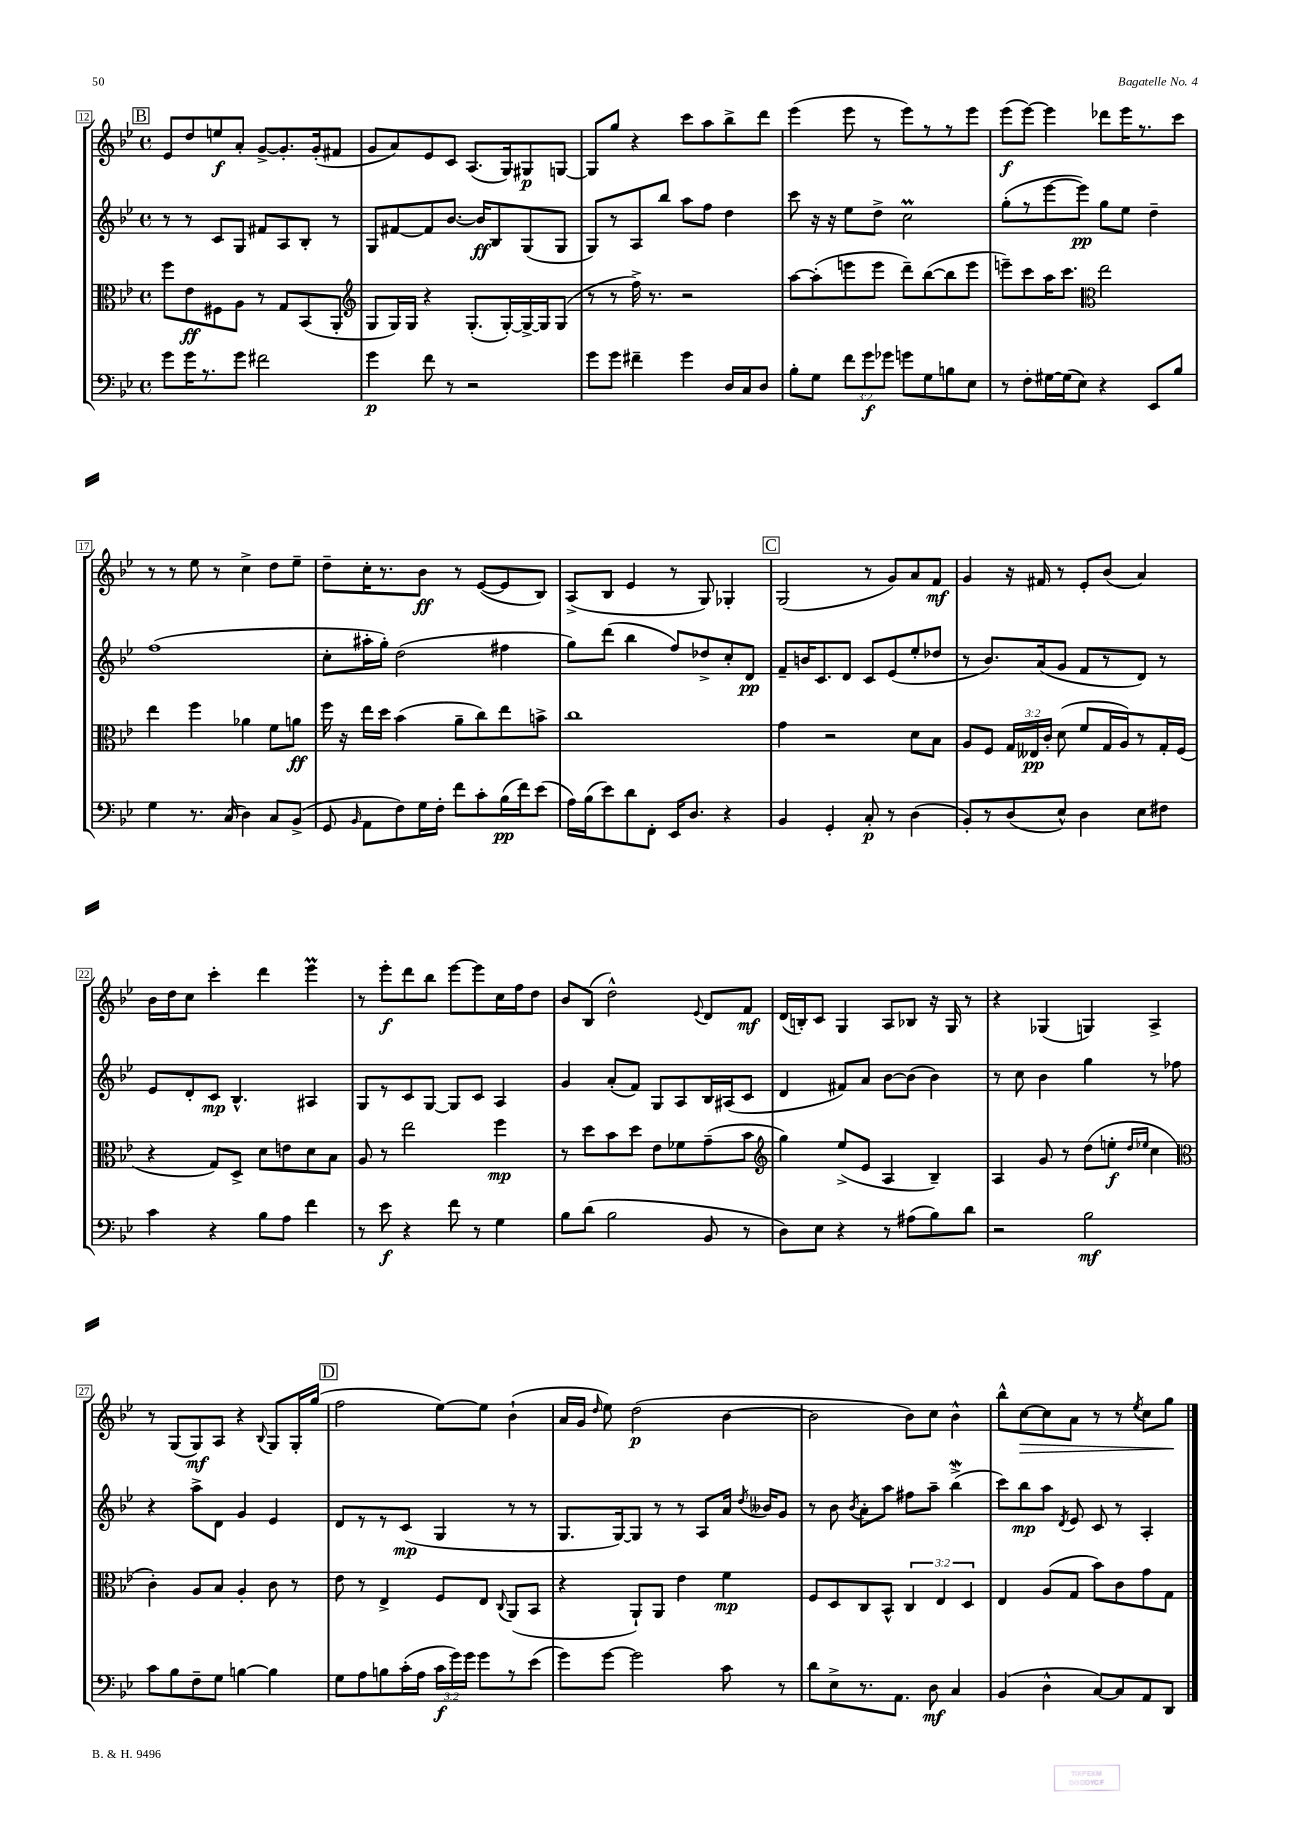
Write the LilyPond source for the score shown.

<<
\new StaffGroup <<
\new Staff = "s0" {
    \clef treble \key bes \major \defaultTimeSignature \time 4/4
    \autoBeamOff \mark \markup { \box "B" } ees'8[ d''8 e''8\f a'8]-. g'8[~-> g'8.-. g'16-.( fis'8] |
    g'8[ a'8) ees'8 c'8] a8.[( g16) gis8\p g8]~ |
    g8[ g''8] r4 c'''8[ a''8 bes''8-> d'''8] |
    ees'''4( ees'''8 r8 ees'''8[) r8 r8 ees'''8] |
    ees'''8[\f( ees'''8]~) ees'''4 des'''8[ ees'''16 r8. c'''8] |
    r8 r8 ees''8 r8 c''4-> d''8[ ees''8]-- |
    d''8[-- c''16-. r8. bes'8]\ff r8 ees'8[~( ees'8 bes8]) |
    a8[->( bes8] ees'4 r8 g8) ges4-. |
    \mark \markup { \box "C" } g2( r8 g'8[) a'8 f'8]\mf |
    g'4 r16 fis'16 r8 ees'8[-. bes'8]( a'4) |
    bes'16[ d''16 c''8] c'''4-. d'''4 ees'''4\prall |
    r8 ees'''8[-.\f d'''8 bes''8] ees'''8[~ ees'''8 c''16 f''16 d''8] |
    bes'8[ bes8]( d''2-^) \appoggiatura { ees'8 } d'8[ f'8]\mf |
    d'16[( b16-.) c'8] g4 a8[ bes8] r16 g16 r8 |
    r4 ges4( g4) a4-> |
    r8 g8[( g8\mf) a8] r4 \appoggiatura { bes8 } g8[ g16-. g''16]( |
    \mark \markup { \box "D" } f''2 ees''8[~) ees''8] bes'4-!( |
    a'16[ g'16] \grace { d''16 } ees''8) d''2\p( bes'4~ |
    bes'2 bes'8[) c''8] bes'4-^ |
    bes''8[-^ c''8~\> c''8 a'8] r8 r8 \acciaccatura { ees''8 } c''8[ g''8]\! \bar "|." |
}
\new Staff = "s1" {
    \clef treble \key bes \major \defaultTimeSignature \time 4/4
    \autoBeamOff \mark \markup { \box "B" } r8 r8 c'8[ g8] fis'8[ a8 bes8]-. r8 |
    g8[ fis'8~ fis'8 bes'8.]~ bes'16[\ff bes8 g8( g8] |
    g8[) r8 a8 bes''8] a''8[ f''8] d''4 |
    c'''8 r16 r16 ees''8[ d''8]-> c''2\prall |
    g''8[-.( r8 ees'''8~ ees'''8]\pp) g''8[ ees''8] d''4-- |
    f''1( |
    c''8[-. ais''16-. g''16]-.) d''2( fis''4 |
    g''8[) d'''8]( bes''4 f''8[) des''8-> c''8-. d'8]\pp |
    \mark \markup { \box "C" } f'8[-- b'16 c'8. d'8] c'8[ ees'8( ees''8-. des''8] |
    r8 bes'8.[) a'16( g'8] f'8[ r8 d'8]) r8 |
    ees'8[ d'8-. c'8]\mp bes4.-^ ais4 |
    g8[ r8 c'8 g8]~ g8[ c'8] a4 |
    g'4 a'8[-.( f'8]) g8[ a8 bes16 ais16( c'8] |
    d'4 fis'8[) a'8] bes'8[~ bes'8]( bes'4) |
    r8 c''8 bes'4 g''4 r8 fes''8 |
    r4 a''8[-> d'8] g'4 ees'4 |
    \mark \markup { \box "D" } d'8[ r8 r8 c'8]\mp( g4 r8 r8 |
    g8.[ g16~) g8] r8 r8 a8[ a'16] \acciaccatura { d''8 } beses'16[ g'8] |
    r8 bes'8 \acciaccatura { bes'8 } a'8[-. a''8] fis''8[ a''8]-- bes''4->\mordent( |
    c'''8[) bes''8\mp a''8] \acciaccatura { d'8 } ees'8 c'8 r8 a4-. \bar "|." |
}
\new Staff = "s2" {
    \clef alto \key bes \major \defaultTimeSignature \time 4/4 \override Staff.TupletNumber.text = #tuplet-number::calc-fraction-text
    \autoBeamOff \mark \markup { \box "B" } f''8[ ees'8\ff fis8 a8] r8 g8[ bes,8( a,8]-. |
    \clef treble g8[ g16) g16] r4 g8.[-.( g16~-.) g16~-> g16 g8]( |
    r8 r8 f''16->) r8. r2 |
    a''8[~ a''8-.( e'''8 e'''8] d'''8[--) bes''8~( bes''8 e'''8] |
    e'''8[--) c'''8 a''16 c'''8.] \clef alto ees''2 |
    ees''4 f''4 aes'4 f'8[ a'8]\ff |
    f''16 r16 ees''16[ d''16] bes'4( a'8[-- c''8) ees''8 b'8]-> |
    c''1 |
    \mark \markup { \box "C" } g'4 r2 d'8[ bes8] |
    a8[ f8] \tuplet 3/2 { g16[ eeses16\pp c'16]-. } d'8( f'8[ g16 a16) r8 g16-. f16]( |
    r4 g8[) d8]-> d'8[ e'8 d'8 bes8] |
    a8 r8 ees''2 f''4\mp |
    r8 d''8[ bes'8 d''8] ees'8[ fes'8 g'8--( bes'8] |
    \clef treble g''4) ees''8[->( ees'8] a4 bes4--) |
    a4 g'8 r8 d''8[( e''8]-.\f \grace { d''16[ ees''16] } c''4 |
    \clef alto c'4-.) a8[ bes8] a4-. c'8 r8 |
    \mark \markup { \box "D" } ees'8 r8 ees4-> f8[ ees8] \appoggiatura { c8 } a,8[( bes,8] |
    r4 a,8[-!) a,8] ees'4 f'4\mp |
    f8[ d8 c8 bes,8]-^ \tuplet 3/2 { c4 ees4 d4 } |
    ees4 a8[( g8] bes'8[) c'8 g'8 g8] \bar "|." |
}
\new Staff = "s3" {
    \clef bass \key bes \major \defaultTimeSignature \time 4/4 \override Staff.TupletNumber.text = #tuplet-number::calc-fraction-text
    \autoBeamOff \mark \markup { \box "B" } g'8[ g'16 r8. g'8] fis'2 |
    g'4\p f'8 r8 r2 |
    g'8[ g'8] fis'4-- g'4 d16[ c16 d8] |
    bes8[-. g8] \tuplet 3/2 { f'8[ g'8\f ges'8] } g'8[ g8 b8 ees8] |
    r8 f8[-. gis16~ gis16( ees8]) r4 ees,8[ bes8] |
    g4 r8. c16( d4) c8[ bes,8]->( |
    g,8 \grace { bes,16 } a,8[ f8) g16 f16]-. f'8[ c'8-. bes16\pp( f'16) ees'8]( |
    a16[) bes16( ees'8) d'8 f,8]-. ees,16[ d8.] r4 |
    \mark \markup { \box "C" } bes,4 g,4-. c8-.\p r8 d4( |
    bes,8[-.) r8 d8( ees8]-^) d4 ees8[ fis8] |
    c'4 r4 bes8[ a8] f'4 |
    r8 ees'8\f r4 f'8 r8 g4 |
    bes8[ d'8]( bes2 bes,8 r8 |
    d8[) ees8] r4 r8 ais8[( bes8) d'8] |
    r2 bes2\mf |
    c'8[ bes8 f8-- g8] b4~ b4 |
    \mark \markup { \box "D" } g8[ a8 b8 c'16-.( a16] \tuplet 3/2 { c'16[\f g'16) g'16] } g'8[ r8 ees'8]( |
    g'8[) g'8]~ g'2 c'8 r8 |
    d'8[ ees8-> r8. a,8.] d8\mf c4 |
    bes,4( d4-^ c8[~) c8 a,8 d,8] \bar "|." |
}
>>
>>
\layout { \context { \Score currentBarNumber = #12 \override BarNumber.stencil = #(make-stencil-boxer 0.1 0.3 ly:text-interface::print) } }
